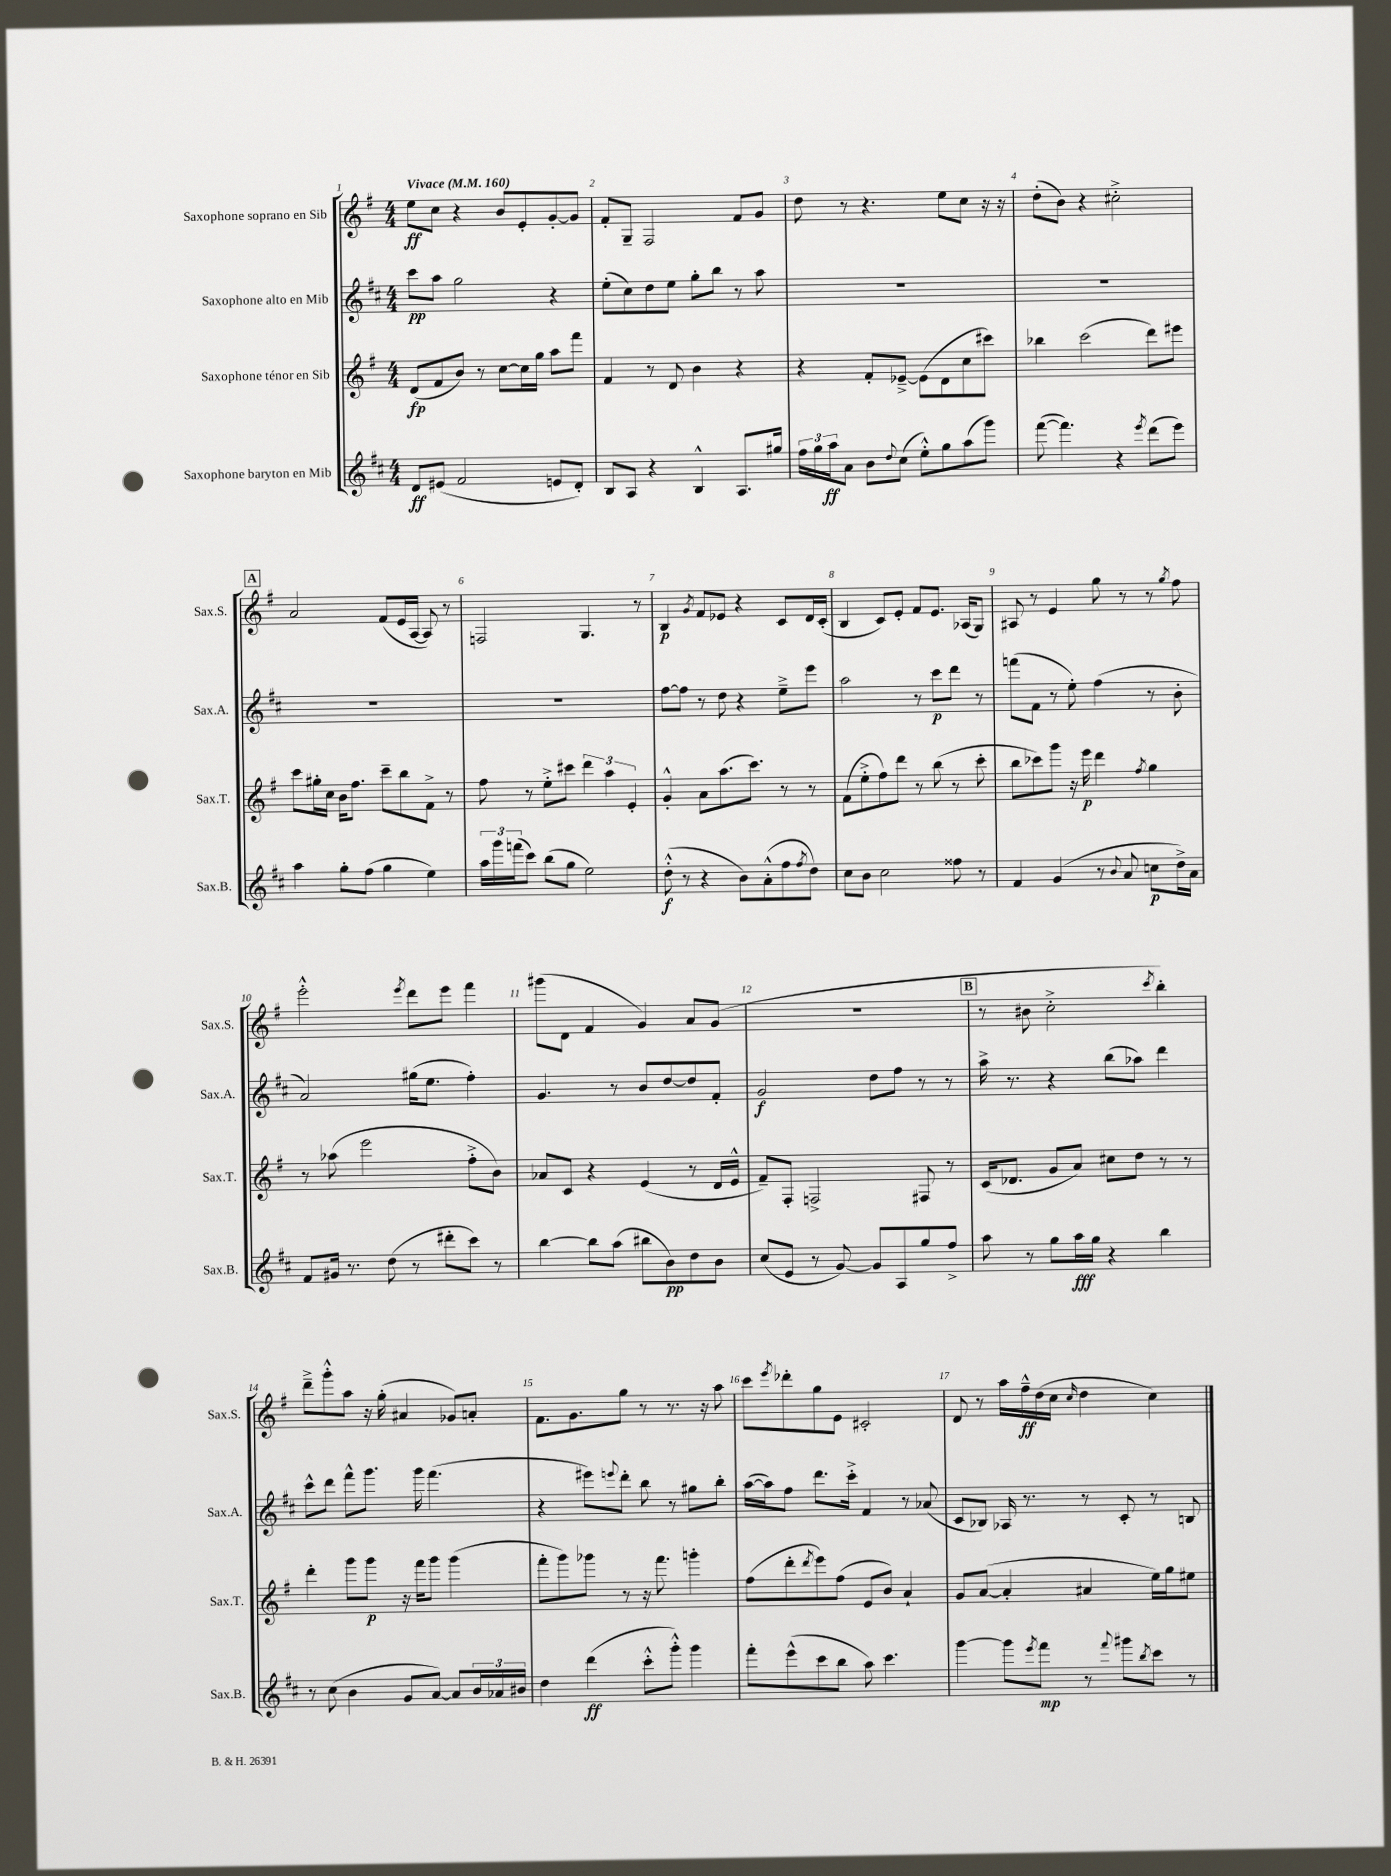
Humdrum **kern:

**kern	**dynam	**kern	**dynam	**kern	**dynam	**kern	**dynam
*part4	*part4	*part3	*part3	*part2	*part2	*part1	*part1
*staff4	*staff4	*staff3	*staff3	*staff2	*staff2	*staff1	*staff1
*I"Saxophone baryton en Mib	*	*I"Saxophone ténor en Sib	*	*I"Saxophone alto en Mib	*	*I"Saxophone soprano en Sib	*
*I'Sax.B.	*	*I'Sax.T.	*	*I'Sax.A.	*	*I'Sax.S.	*
*clefG2	*	*clefG2	*	*clefG2	*	*clefG2	*
*k[f#c#]	*	*k[f#]	*	*k[f#c#]	*	*k[f#]	*
*M4/4	*	*M4/4	*	*M4/4	*	*M4/4	*
*MM160	*	*MM160	*	*MM160	*	*MM160	*
=1	=1	=1	=1	=1	=1	=1	=1
!	!	!	!	!	!	!LO:TX:a:B:t=Vivace	!
8d/L	ff	(8d/L	fp	8ccc#\L	pp	8ee\L	ff
(8e#X/J	.	8f#/	.	8aa\J	.	8cc\J	.
2f#/	.	8b/J)	.	2gg\	.	4r	.
.	.	8r	.	.	.	.	.
.	.	[8cc\L	.	.	.	8b/L	.
.	.	16cc\L]	.	.	.	8e'/	.
.	.	16gg\JJ	.	.	.	.	.
8en/L	.	8aa\L	.	4r	.	[8g'/	.
8d'/J)	.	8fff#\J	.	.	.	8g/J]	.
=2	=2	=2	=2	=2	=2	=2	=2
8B/L	.	4f#/	.	(8ee'\L	.	8f#'/L	.
8A/J	.	.	.	8cc#\)	.	8G~/J	.
4r	.	8r	.	8dd\	.	2F#/	.
.	.	8d/	.	8ee\J	.	.	.
4B^^/	.	4b\	.	8gg'\L	.	.	.
.	.	.	.	8bb\J	.	.	.
8.A/L	.	4r	.	8r	.	8f#/L	.
.	.	.	.	8aa\	.	8g/J	.
16gg#X/Jk	.	.	.	.	.	.	.
=3	=3	=3	=3	=3	=3	=3	=3
24ff#\LL	.	4r	.	1r	.	8dd\	.
24gg\	.	.	.	.	.	.	.
24aa\J	ff	.	.	.	.	.	.
8a\J	.	.	.	.	.	8r	.
8b\L	.	8f#'/L	.	.	.	4.r	.
8qqdd/	.	.	.	.	.	.	.
(8cc#\J	.	[8e-X~^/J	.	.	.	.	.
8ee'^^\L)	.	(8e-\L]	.	.	.	.	.
8gg\	.	8d\	.	.	.	8ee\L	.
(8aa\	.	8cc\	.	.	.	8cc\J	.
8ggg\J)	.	8ccc#X\J)	.	.	.	16r	.
.	.	.	.	.	.	16r	.
=4	=4	=4	=4	=4	=4	=4	=4
([8fff#\	.	4bb-X\	.	1r	.	(8dd'\L	.
4.fff#\])	.	.	.	.	.	8b\J)	.
.	.	(2ccc\	.	.	.	4r	.
4r	.	.	.	.	.	2cc#X'^\	.
8qeee/	.	.	.	.	.	.	.
(8ddd\L	.	8ddd\L)	.	.	.	.	.
8eee\J)	.	8eee#X\J	.	.	.	.	.
!!LO:LB:g=z
!!LO:REH:place=s1:t=A
=5	=5	=5	=5	=5	=5	=5	=5
4aa\	.	8ccc\L	.	1r	.	2a/	.
.	.	16gg#X'\L	.	.	.	.	.
.	.	16cc\JJ	.	.	.	.	.
8gg'\L	.	16b\KL	.	.	.	.	.
.	.	8.ff#\J	.	.	.	.	.
(8ff#\J	.	.	.	.	.	.	.
4gg\	.	8ccc~\L	.	.	.	(8f#/L	.
.	.	8bb\	.	.	.	16e/L	.
.	.	.	.	.	.	[16A/JJ	.
4ee\)	.	8f#^\J	.	.	.	8A/])	.
.	.	8r	.	.	.	8r	.
=6	=6	=6	=6	=6	=6	=6	=6
24aa\LL	.	8ff#\	.	1r	.	2Fn/	.
24ggg\	.	.	.	.	.	.	.
(24fffn\J	.	.	.	.	.	.	.
8ccc#\J)	.	8r	.	.	.	.	.
(8bb\L	.	8ee'^\L	.	.	.	.	.
8gg\J	.	8ccc#X\J	.	.	.	.	.
2ee\)	.	6ddd\	.	.	.	4.G/	.
.	.	6aa\	.	.	.	.	.
.	.	6e'/	.	.	.	.	.
.	.	.	.	.	.	8r	.
=7	=7	=7	=7	=7	=7	=7	=7
(8dd'^^\	f	4g'^^/	.	[8ff#\L	.	4B/	p
8r	.	.	.	8ff#\J]	.	.	.
.	.	.	.	.	.	8qg/	.
4r	.	8a\L	.	8r	.	8f#/L	.
.	.	(8.aa\	.	8dd\	.	8e-X/J	.
8b\L)	.	.	.	4r	.	4r	.
.	.	8.ccc\J)	.	.	.	.	.
(8a'^^\	.	.	.	.	.	.	.
8ff#\	.	8r	.	8ee~^\L	.	8c/L	.
8qff#/	.	.	.	.	.	.	.
8dd\J)	.	8r	.	8eee\J	.	16d/L	.
.	.	.	.	.	.	(16c'/JJ	.
=8	=8	=8	=8	=8	=8	=8	=8
8cc#\L	.	(8f#\L	.	2aa\	.	4B/	.
8b\J	.	8ee'^\	.	.	.	.	.
2cc#\	.	8ff#\)	.	.	.	8c/L)	.
.	.	8ddd\J	.	.	.	8e'/J	.
.	.	8r	.	8r	.	8f#/L	.
.	.	(8bb\	.	8ccc#\L	p	8.e/J	.
8ff##X\	.	8r	.	8ddd\J	.	.	.
.	.	.	.	.	.	(16A-X/KL	.
8r	.	8ccc'\	.	8r	.	8G/J)	.
=9	=9	=9	=9	=9	=9	=9	=9
4f#/	.	8bb\L	.	(8fffn\L	.	8A#X/	.
.	.	8ccc-X\)	.	8f#\J	.	8r	.
(4g/	.	8ggg\J	.	8r	.	4e/	.
.	.	16r	.	8ee'\)	.	.	.
.	.	16eee\	p	.	.	.	.
8r	.	4ddd\	.	(4ff#\	.	8gg\	.
8qqb/	.	.	.	.	.	.	.
8a/	.	.	.	.	.	8r	.
.	.	8qff#/	.	.	.	.	.
8ccn\L	p	4gg\	.	8r	.	8r	.
.	.	.	.	.	.	8qgg/	.
16dd^\L)	.	.	.	8b'\	.	8ff#\	.
16a\JJ	.	.	.	.	.	.	.
!!LO:LB:g=z
=10	=10	=10	=10	=10	=10	=10	=10
8f#/L	.	8r	.	2a/)	.	2eee'^^\	.
16g#X/Jk	.	(8aa-X\	.	.	.	.	.
8.r	.	.	.	.	.	.	.
.	.	2eee\	.	.	.	.	.
(8dd\	.	.	.	.	.	.	.
.	.	.	.	.	.	8qeee/	.
8r	.	.	.	(16gg#X\KL	.	8ddd\L	.
.	.	.	.	8.ee\J	.	.	.
8ddd#X'\L	.	.	.	.	.	8eee\J	.
8ccc#\J)	.	8ff#'^\L	.	4ff#'\)	.	4fff#\	.
8r	.	8b\J)	.	.	.	.	.
=11	=11	=11	=11	=11	=11	=11	=11
[4bb\	.	8a-X/L	.	4.g/	.	(8ggg#X\L	.
.	.	8c/J	.	.	.	8d\J	.
8bb\L]	.	4r	.	.	.	4f#/	.
(8aa\J	.	.	.	8r	.	.	.
8bb#X\L	.	(4e/	.	8b/L	.	4g/)	.
8b\)	pp	.	.	[8dd/	.	.	.
8dd\	.	8r	.	8dd/]	.	8a/L	.
8b\J	.	16d/LL	.	8f#'/J	.	(8g/J	.
.	.	16e^^/JJ	.	.	.	.	.
=12	=12	=12	=12	=12	=12	=12	=12
(8cc#/L	.	8f#~/L)	.	2g/	f	1r	.
8e/J	.	8F#'/J	.	.	.	.	.
8r	.	2Fn^/	.	.	.	.	.
[8g/)	.	.	.	.	.	.	.
8g/L]	.	.	.	8dd\L	.	.	.
8A/	.	.	.	8ff#\J	.	.	.
8gg/	.	8F#X/	.	8r	.	.	.
8ff#^/J	.	8r	.	8r	.	.	.
!!LO:REH:place=s1:t=B
=13	=13	=13	=13	=13	=13	=13	=13
8aa\	.	(16c/KL	.	16aa^\	.	8r	.
.	.	8.d-X/J	.	8.r	.	.	.
8r	.	.	.	.	.	8b#X\	.
8gg\L	.	8g/L	.	4r	.	2cc'^\	.
16aa\L	fff	8a/J)	.	.	.	.	.
16gg\JJ	.	.	.	.	.	.	.
4r	.	8cc#X\L	.	(8bb\L	.	.	.
.	.	8dd\J	.	8aa-X\J)	.	.	.
.	.	.	.	.	.	8qccc/	.
4bb\	.	8r	.	4ddd\	.	4bb'\)	.
.	.	8r	.	.	.	.	.
!!LO:LB:g=z
=14	=14	=14	=14	=14	=14	=14	=14
8r	.	4ddd'\	.	8ccc#^^\L	.	8ddd~^\L	.
(8cc#\	.	.	.	8ddd\J	.	8ggg'^^\	.
4b\	.	8ggg\L	.	8fff#^^\L	.	8aa\J	.
.	.	8ggg\J	p	8.ggg\J	.	16r	.
.	.	.	.	.	.	(16gg'\	.
8g/L	.	16r	.	.	.	4a#X/	.
.	.	16fff#\KL	.	16ggg\	.	.	.
[8a/J)	.	8ggg\J	.	(4.fff#\	.	.	.
8a/L]	.	(4ggg\	.	.	.	8g-X/L)	.
24b/L	.	.	.	.	.	8an'/J	.
24a-X/	.	.	.	.	.	.	.
24b#X/JJ	.	.	.	.	.	.	.
=15	=15	=15	=15	=15	=15	=15	=15
4dd\	.	8fff#'\L	.	4r	.	8.f#\L	.
.	.	8ggg\)	.	.	.	.	.
.	.	.	.	.	.	8.g\	.
(4ddd\	ff	8ggg-X\J	.	8eee#X\L)	.	.	.
.	.	.	.	8qqeeen/	.	.	.
.	.	8r	.	8ddd'\J	.	8gg\J	.
8ccc#'^^\L	.	16r	.	8bb\	.	8r	.
.	.	8.fff#\	.	.	.	.	.
8ggg'^^\J)	.	.	.	8r	.	8.r	.
4ggg\	.	4gggn'\	.	8gg#X\L	.	.	.
.	.	.	.	.	.	16r	.
.	.	.	.	8bb'\J	.	8aa\	.
=16	=16	=16	=16	=16	=16	=16	=16
8fff#'\L	.	(8ff#\L	.	([16aa\LL	.	8ccc\L	.
.	.	.	.	16aa\J])	.	.	.
.	.	.	.	.	.	8qeee/	.
(8eee^^\	.	8ddd'\	.	8ff#\J	.	8ddd-X'\	.
.	.	8qddd/	.	.	.	.	.
8ccc#\	.	8eee\)	.	8.ddd\L	.	8gg\	.
8bb\J	.	(8ff#\J	.	.	.	8e\J	.
.	.	.	.	16ccc#'^\Jk	.	.	.
8aa\)	.	8e/L	.	4f#/	.	2c#X'/	.
4.ccc#\	.	8b/J)	.	.	.	.	.
.	.	4a`/	.	8r	.	.	.
.	.	.	.	(8a-X/	.	.	.
=17	=17	=17	=17	=17	=17	=17	=17
[4ggg\	.	8g/L	.	8c#/L	.	8d/	.
.	.	([8a/J	.	8B-X/J)	.	8r	.
8ggg\L]	.	4a'/]	.	16A-X/	.	16aa\LL	.
.	.	.	.	8.r	.	16ff#~^^\	ff
8qeee/	.	.	.	.	.	.	.
8fff#\J	mp	.	.	.	.	(16dd\	.
.	.	.	.	.	.	16cc\JJ	.
.	.	.	.	.	.	16qqcc/	.
8r	.	4a#X/	.	8r	.	4dd\	.
8qqfff#/	.	.	.	.	.	.	.
8ggg#X\L	.	.	.	8c#'/	.	.	.
8qbb/	.	.	.	.	.	.	.
8ccc#\J	.	16ee\LL)	.	8r	.	4cc\)	.
.	.	16gg\J	.	.	.	.	.
8r	.	8ee#X\J	.	8Bn/	.	.	.
==	==	==	==	==	==	==	==
*-	*-	*-	*-	*-	*-	*-	*-
